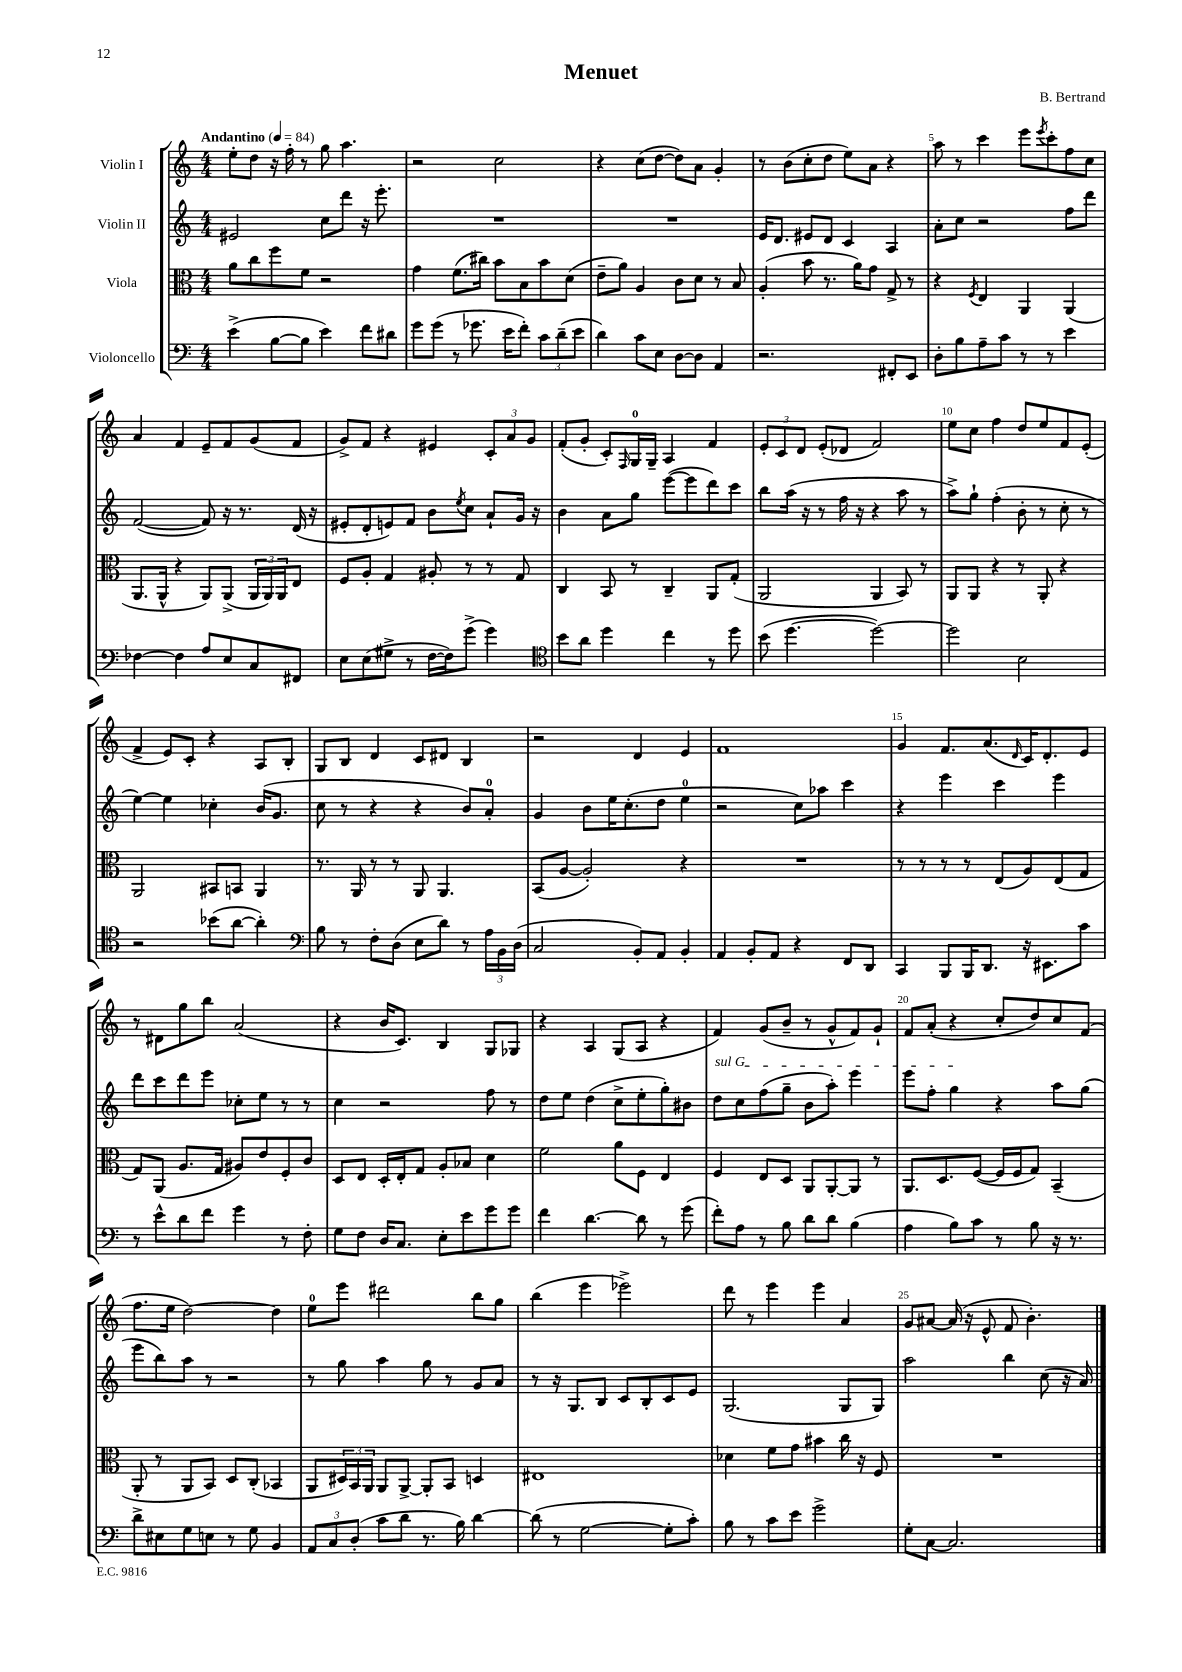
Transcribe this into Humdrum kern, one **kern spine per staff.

**kern	**kern	**kern	**kern
*staff4	*staff3	*staff2	*staff1
*clefF4	*clefC3	*clefG2	*clefG2
*k[]	*k[]	*k[]	*k[]
*M4/4	*M4/4	*M4/4	*M4/4
*MM84	*MM84	*MM84	*MM84
(4e^	8a	2e#	8ee'
.	8cc	.	8dd
[8B	8ff	.	16r
.	.	.	16ff'
8B]	8f	.	8r
4e)	2r	8cc	8gg
.	.	8ddd	4.aa
8f	.	16r	.
.	.	8.eee'	.
8d#	.	.	.
=	=	=	=
8g	4g	1r	2r
(8g	.	.	.
8r	(8.f	.	.
8.g-	.	.	.
.	16cc#)	.	.
.	8b	.	2cc
16e	.	.	.
8f')	8B	.	.
12c	8b	.	.
(12d~	.	.	.
.	(8d	.	.
12e	.	.	.
=	=	=	=
4d)	8e~	1r	4r
.	8a)	.	.
8c	4A	.	(8cc
8E	.	.	[8dd
[8D	8c	.	8dd])
8D]	8d	.	8a
4AA	8r	.	4g'
.	8B	.	.
=	=	=	=
2.r	(4A'	16e	8r
.	.	8.d	.
.	.	.	(8b
.	8b	8e#	8cc'
.	8.r	8d	8dd
.	.	4c	8ee)
.	16a)	.	.
.	8g	.	8a
8FF#'	8G^	4A	4r
8EE	8r	.	.
=	=	=	=
8D'	4r	8a'	8aa
8B	.	8cc	8r
.	8qF	.	.
8A~	4E	2r	4ccc
8c	.	.	.
8r	4AA	.	8eee
.	.	.	8qeee
8r	.	.	8ccc'
4e	(4AA	8ff	8ff
.	.	8ddd	8cc
=	=	=	=
[4F-	8.AA	([2f	4a
.	16AA^^	.	.
4F-]	4r	.	4f
8A	8AA)	8f])	8e~
8E	(8AA^	16r	8f
.	.	8.r	.
8C	24AA	.	(8g
.	24AA)	.	.
.	24AA	.	.
8FF#	8E	(16d	8f
.	.	16r	.
=	=	=	=
8E	8F	8e#'	8g^)
(8E	8A'	8d'	8f
8G#^	4G	8e)	4r
8r	.	8f	.
[16F	8A#'	8b	4e#
16F])	.	.	.
.	.	8qee	.
(8g^	8r	8cc	.
4g)	8r	8a`	12c'
.	.	.	12a
.	8G	16g	.
.	.	.	12g
.	.	16r	.
=	=	=	=
*clefC4	*	*	*
8b	4C	4b	(8f'
8a	.	.	8g'
4dd	8BB	8a	8c')
.	.	.	16qqF
.	8r	8gg	16G
.	.	.	16G~
4cc	4C~	([8eee	4A
.	.	8eee]	.
8r	8AA	8ddd)	4f
8dd	(8G'	8ccc	.
=	=	=	=
(8b	2AA	8bb	12e'
.	.	.	12c
[4.dd	.	(16aa	.
.	.	.	12d
.	.	16r	.
.	.	8r	(8e'
.	.	16ff	8d-
.	.	16r	.
2dd_)	4AA	4r	2f)
.	8BB)	8aa	.
.	8r	8r	.
=	=	=	=
2dd]	8AA	8aa^)	8ee
.	8AA	8gg`	8cc
.	4r	(4ff'	4ff
2B	8r	8b'	8dd
.	8AA'	8r	8ee
.	4r	8cc'	8f
.	.	8r	(8e'
=	=	=	=
2r	2AA	[4ee)	4f^
.	.	4ee]	8e)
.	.	.	8c'
(8b-	8BB#	4cc-'	4r
[8a	8BB	.	.
4a'])	4AA	(16b	8A
.	.	8.g	.
.	.	.	8B'
=	=	=	=
*clefF4	*	*	*
8B	8.r	8cc	8G
8r	.	8r	8B
.	16AA	.	.
8F'	8r	4r	4d
(8D	8r	.	.
8E	8AA	4r	8c
8d)	4.AA	.	8d#
8r	.	8b)	4B
24A	.	8a'	.
24BB	.	.	.
(24D	.	.	.
=	=	=	=
2C	(8BB	4g	2r
.	[8A	.	.
.	2A'])	8b	.
.	.	16ee	.
.	.	(8.cc'	.
8BB')	.	.	4d
8AA	.	8dd	.
4BB'	4r	4ee	4e
=	=	=	=
4AA	1r	2r	1f
8BB'	.	.	.
8AA	.	.	.
4r	.	8cc)	.
.	.	8aa-	.
8FF	.	4ccc	.
8DD	.	.	.
=	=	=	=
4CC	8r	4r	4g
.	8r	.	.
8BBB	8r	4eee	8.f
16BBB	8r	.	.
8.DD	.	.	(8.a
.	(8E	4ccc	.
.	.	.	16qqd
16r	8A)	.	16c)
8.EE#	.	.	8.d'
.	(8E	4eee	.
8c	8G	.	8e
=	=	=	=
8r	8G)	8ddd	8r
8e^^	(8AA	8ccc	8d#
8d	8.A	8ddd	8gg
8f	.	8eee	8bb
.	16G	.	.
4g	8A#)	8cc-'	(2a
.	8e	8ee	.
8r	8F'	8r	.
8F'	8c	8r	.
=	=	=	=
8G	8D	4cc	4r
8F	8E	.	.
16D	16D'	2r	16b
8.C	16E'	.	8.c)
.	8G	.	.
8E'	8A'	.	4B
8e	8B-	.	.
8g	4d	8ff	8G
8g	.	8r	8G-
=	=	=	=
4f	2f	8dd	4r
.	.	8ee	.
[4.d	.	(4dd	4A
.	8a	8cc^	(8G
8d]	8F	8ee'	8A
8r	4E	8gg')	4r
(8g	.	8b#	.
=	=	=	=
8f')	4F	8dd	4f)
8A	.	8cc	.
8r	8E	(8ff	(8g
8B	8D	8gg~	8b~
8d	8AA	8b	8r
8d	[8AA'	8aa')	8g^^
(4B	8AA]	4eee	8f)
.	8r	.	8g`
=	=	=	=
4A	8.AA	8eee	8f
.	.	8ff'	(8a'
.	8.D	.	.
8B)	.	4gg	4r
8c	([8F	.	.
8r	16F]	4r	8cc'
.	16F	.	.
8B	8G)	.	8dd)
16r	(4BB~	8aa	8cc
8.r	.	.	.
.	.	(8gg	(8f
=	=	=	=
8d^	8AA'	8eee	8.ff
8E#	8r	8bb)	.
.	.	.	16ee
8G	8AA	8aa	[2dd)
8E	8BB)	8r	.
8r	8D	2r	.
8G	(8C'	.	.
4BB	4BB-	.	4dd]
=	=	=	=
12AA	8AA	8r	8ee
12C	.	.	.
.	24D#)	8gg	8eee
(12D'	24BB	.	.
.	24AA	.	.
8c	8AA	4aa	2ddd#
8d	[8AA^	.	.
8.r	8AA']	8gg	.
.	8BB	8r	.
16B)	.	.	.
[4d	4D	8g	8bb
.	.	8a	8gg
=	=	=	=
(8d]	1E#	8r	(4bb
8r	.	16r	.
.	.	8.G	.
[2G	.	.	4eee
.	.	8B	.
.	.	8c	2eee-^)
.	.	8B'	.
8G']	.	8c	.
8c')	.	8e	.
=	=	=	=
8B	4d-	(2.G	8ddd
8r	.	.	8r
8c	8f	.	4eee
8e	8g	.	.
2g^	4b#	.	4eee
.	16cc	8G	4a
.	16r	.	.
.	8F	8G)	.
=	=	=	=
8G'	1r	2aa	8g
[8C	.	.	[8a#
2.C]	.	.	(16a#]
.	.	.	16r
.	.	.	8e^^
.	.	4bb	8f
.	.	.	4.b')
.	.	(8cc	.
.	.	16r	.
.	.	16a)	.
==	==	==	==
*-	*-	*-	*-
